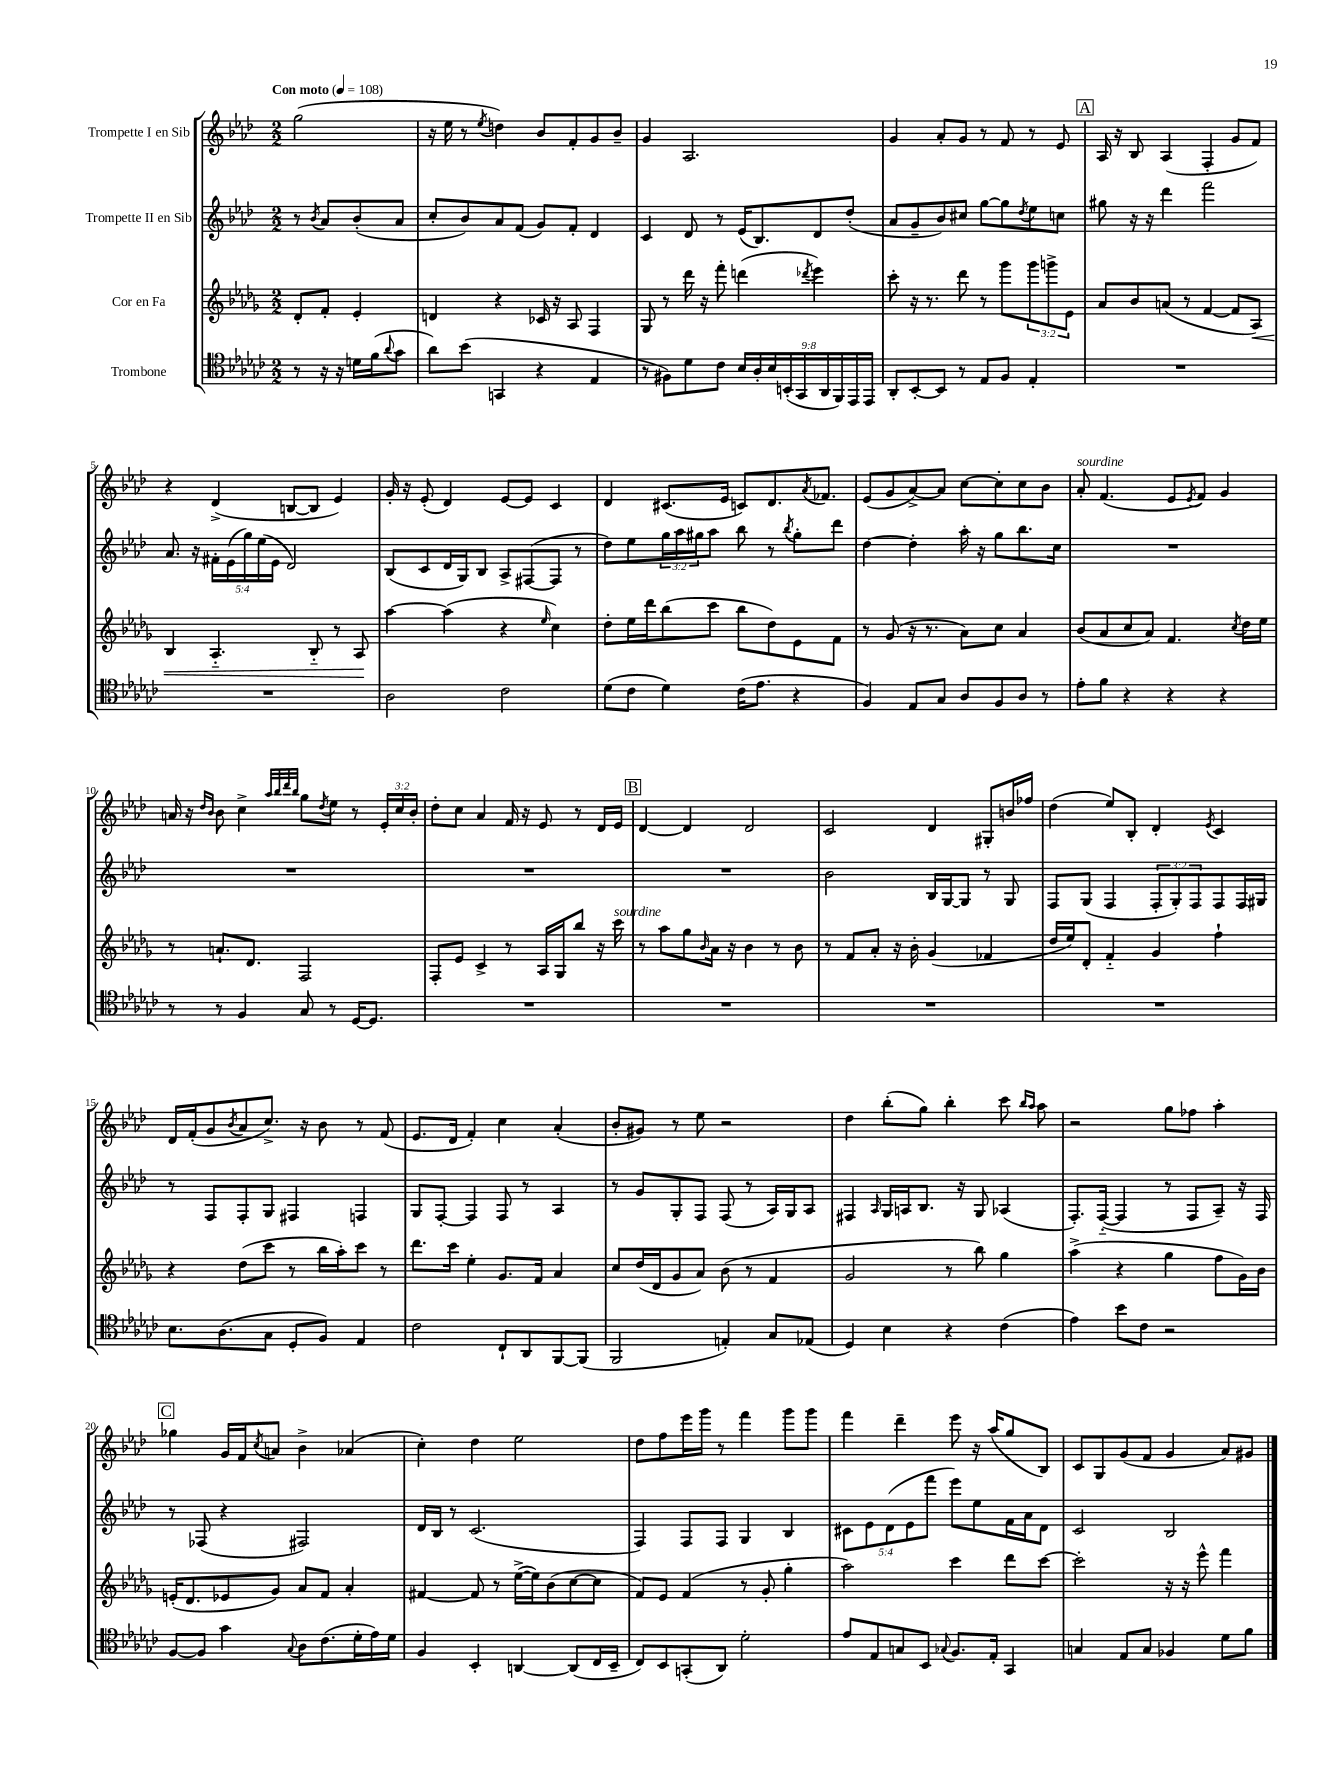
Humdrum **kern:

**kern	**kern	**kern	**kern
*staff4	*staff3	*staff2	*staff1
*clefC4	*clefG2	*clefG2	*clefG2
*k[b-e-a-d-g-c-]	*k[b-e-a-d-g-]	*k[b-e-a-d-]	*k[b-e-a-d-]
*M2/2	*M2/2	*M2/2	*M2/2
*MM108	*MM108	*MM108	*MM108
8r	8d-'	8r	(2gg
.	.	8qb-	.
16r	8f'	8a-	.
16r	.	.	.
16d	4e-'	(8b-'	.
(16f	.	.	.
8qqa-	.	.	.
8g-	.	8a-	.
=	=	=	=
8a-)	4d	8cc'	16r
.	.	.	16ee-
(8b-	.	8b-)	8r
.	.	.	8qee-
4GG	4r	8a-	4dd)
.	.	(8f	.
4r	16c-	8g)	8b-
.	16r	.	.
.	8A-	8f'	8f'
4E-	4F	4d-	8g
.	.	.	8b-~
=	=	=	=
8r	8G-	4c	4g
8F#)	8r	.	.
8d-	16ddd-	8d-	2.A-
.	16r	.	.
8c-	8fff'	8r	.
18B-	(4ddd	(16e-	.
18A-'	.	.	.
.	.	8.B-)	.
18B-	.	.	.
(18BB'	.	.	.
18GG-	.	.	.
.	8qddd-	.	.
.	4eee-)	8d-	.
18AA-	.	.	.
18FF)	.	.	.
.	.	(8dd-'	.
18EE-	.	.	.
18EE-	.	.	.
=	=	=	=
8AA-'	8ccc'	8a-	4g
[8BB-'	16r	8g~	.
.	8.r	.	.
8BB-]	.	8b-)	8a-'
8r	8ddd-	8cc#	8g
8E-	8r	[8gg	8r
8F	8ggg-	8gg]	8f
.	.	8qdd-	.
4E-'	12ggg-	8ee-	8r
.	12ggg^	.	.
.	.	8cc	8e-
.	12e-	.	.
=	=	=	=
1r	8a-	8gg#	16A-
.	.	.	16r
.	8b-	16r	8B-
.	.	16r	.
.	(8a	4ddd-	(4A-
.	8r	.	.
.	[4f	2fff	4F'
.	8f]	.	8g
.	8A-)	.	8f)
=	=	=	=
1r	4B-	8.a-	4r
.	.	16r	.
.	4.A-'~	20f#'	(4d-^
.	.	(20e-	.
.	.	20gg)	.
.	.	(20ee-	.
.	.	20e-	.
.	.	2d-)	[8B
.	8B-'~	.	8B]
.	8r	.	4e-)
.	8A-	.	.
=	=	=	=
2A-	[4aa-	(8B-	16g'
.	.	.	16r
.	.	8c	(8e-'
.	(4aa-]	16d-	4d-)
.	.	16G)	.
.	.	8B-	.
2c-	4r	8A-^	[8e-
.	.	([8F#	8e-]
.	16qqee-	.	.
.	4cc)	8F#]	4c
.	.	8r	.
=	=	=	=
(8d-	8dd-'	8dd-)	4d-
8c-	16ee-	8ee-	.
.	16ddd-	.	.
4d-)	(8bb-	24gg	(8.c#
.	.	24aa-	.
.	.	24gg#	.
.	8ccc	8aa-	.
.	.	.	16e-
(16c-	8bb-	8bb-	8c)
8.e-	.	.	.
.	8dd-)	8r	8.d-
.	.	8qbb-	.
4r	8e-	8gg#'	.
.	.	.	8qa-
.	.	.	8.f-
.	8f	8ddd-	.
=	=	=	=
4F)	8r	[4dd-	(8e-
.	(8g-	.	8g
8E-	16r	4dd-']	[8a-^)
.	8.r	.	.
8G-	.	.	8a-]
8A-	8a-)	16aa-'	[8cc
.	.	16r	.
8F	8cc	8gg	8cc']
8A-	4a-	8.bb-	8cc
8r	.	.	8b-
.	.	16cc	.
=	=	=	=
8e-'	(8b-	1r	8a-'
8f	8a-	.	(4.f
4r	8cc	.	.
.	8a-)	.	.
4r	4.f	.	8e-
.	.	.	8qe-
.	.	.	8f)
4r	.	.	4g
.	8qcc	.	.
.	16dd-	.	.
.	16ee-	.	.
=	=	=	=
8r	8r	1r	16a
.	.	.	16r
.	.	.	16qqdd-
.	.	.	16qqb-
8r	8.a`	.	8b-
4F	.	.	4cc^
.	8.d-	.	.
.	.	.	32qqaa-
.	.	.	32qqbb-
.	.	.	32qqddd-
.	.	.	32qqbb-
8G-	2F	.	8gg
.	.	.	8qdd-
8r	.	.	8ee-
[16D-	.	.	8r
8.D-]	.	.	.
.	.	.	24e-'
.	.	.	24cc
.	.	.	24b-'
=	=	=	=
1r	8F'	1r	8dd-'
.	8e-	.	8cc
.	4c^	.	4a-
.	8r	.	16f
.	.	.	16r
.	16A-	.	8e-
.	16G-	.	.
.	8bb-	.	8r
.	16r	.	16d-
.	16ccc	.	16e-
=	=	=	=
1r	8r	1r	[4d-
.	8aa-	.	.
.	8gg-	.	4d-]
.	16qqb-	.	.
.	16a-	.	.
.	16r	.	.
.	4b-	.	2d-
.	8r	.	.
.	8b-	.	.
=	=	=	=
1r	8r	2b-	2c
.	8f	.	.
.	8a-'	.	.
.	16r	.	.
.	16b-'	.	.
.	(4g-	16B-	4d-
.	.	[16G	.
.	.	8G]	.
.	4f-	8r	8G#'
.	.	8G	16b
.	.	.	16ff-
=	=	=	=
1r	16dd-	8F	(4dd-
.	16ee-)	.	.
.	8d-'	(8G	.
.	4f'~	4F	8ee-)
.	.	.	8B-'
.	4g-	12F'	4d-'
.	.	12G')	.
.	.	12F	.
.	.	.	8qe-
.	4ff`	8F	4c
.	.	16F	.
.	.	16G#	.
=	=	=	=
8.B-	4r	8r	16d-
.	.	.	(16f'
.	.	8F	8g
(8.A-	.	.	.
.	.	.	8qb-
.	(8dd-	8F'	8a-
8G-	8ccc	8G	8.cc^)
8D-'	8r	4F#	.
.	.	.	16r
8F)	16bb-	.	8b-
.	16aa-')	.	.
4E-	8ccc	4F	8r
.	8r	.	(8f
=	=	=	=
2c-	8.ddd-	8G	8.e-
.	.	[8F'	.
.	16ccc	.	16d-
.	4ee-'	4F]	4f')
8C-`	8.g-	8F	4cc
8AA-	.	8r	.
.	16f	.	.
[8FF	4a-	4A-	(4a-'
(8FF]	.	.	.
=	=	=	=
2FF	8cc	8r	8b-'
.	(16dd-	8g	8g#)
.	16d-	.	.
.	8g-	8G'	8r
.	8a-)	8F	8ee-
4E')	(8b-	(8F	2r
.	8r	8r	.
8G-	4f	16A-)	.
.	.	16G	.
(8E-	.	8A-	.
=	=	=	=
4D-)	2g-	4F#	4dd-
.	.	16qqA-	.
4B-	.	16G	(8bb-'
.	.	16A	.
.	.	8.B-	8gg)
4r	8r	.	4bb-'
.	.	16r	.
.	8bb-)	8G	.
(4c-	4gg-	(4A-	8ccc
.	.	.	16qqbb-
.	.	.	16qqaa-
.	.	.	8aa-
=	=	=	=
4e-)	(4aa-^	8.F')	2r
.	.	([16F'~	.
8b-	4r	4F]	.
8c-	.	.	.
2r	4gg-	8r	8gg
.	.	8F	8ff-
.	8ff	8A-~)	4aa-'
.	16g-)	16r	.
.	16b-	16F	.
=	=	=	=
[8F	(16e'	8r	4gg-
.	8.d-	.	.
8F]	.	(8F-	.
4g-	8e-	4r	16g
.	.	.	16f
.	.	.	8qcc
.	8g-)	.	8a
8qqG-	.	.	.
8A-	8a-	2F#)	4b-^
(8.c-	8f	.	.
.	4a-'	.	(4a-
16d-'	.	.	.
16e-)	.	.	.
16d-	.	.	.
=	=	=	=
4F	[4f#	16d-	4cc')
.	.	16B-	.
.	.	8r	.
4BB-'	8f#]	(2.c	4dd-
.	8r	.	.
[4AA	([16ee-^	.	2ee-
.	16ee-])	.	.
.	(8b-	.	.
(8AA]	[8cc	.	.
16C-	8cc]	.	.
16BB-~	.	.	.
=	=	=	=
8C-)	8f)	4F)	8dd-
8BB-	8e-	.	8ff
(8GG'	(4f	8F	16eee-
.	.	.	16ggg
8AA-)	.	8F	8r
2d-'	8r	4G	4fff
.	8g-'	.	.
.	4gg-'	4B-	8ggg
.	.	.	8ggg
=	=	=	=
8e-	2aa-)	10c#	4fff
.	.	10e-	.
8E-	.	.	.
.	.	(10d-	.
8G	.	.	4ddd-~
.	.	10e-	.
8BB-	.	.	.
.	.	10fff	.
8qqG-	.	.	.
8.F	4ccc	8eee-)	8eee-
.	.	8ee-	16r
16E-'	.	.	(16aa-
4GG-	8ddd-	16f	8gg
.	.	16a-	.
.	[8ccc	8d-	8B-)
=	=	=	=
4G	2ccc']	2c	8c
.	.	.	8G
8E-	.	.	(8g
8G	.	.	8f
4F-	16r	2B-	4g
.	16r	.	.
.	8eee-^^	.	.
8d-	4fff	.	8a-)
8f	.	.	8g#
==	==	==	==
*-	*-	*-	*-
